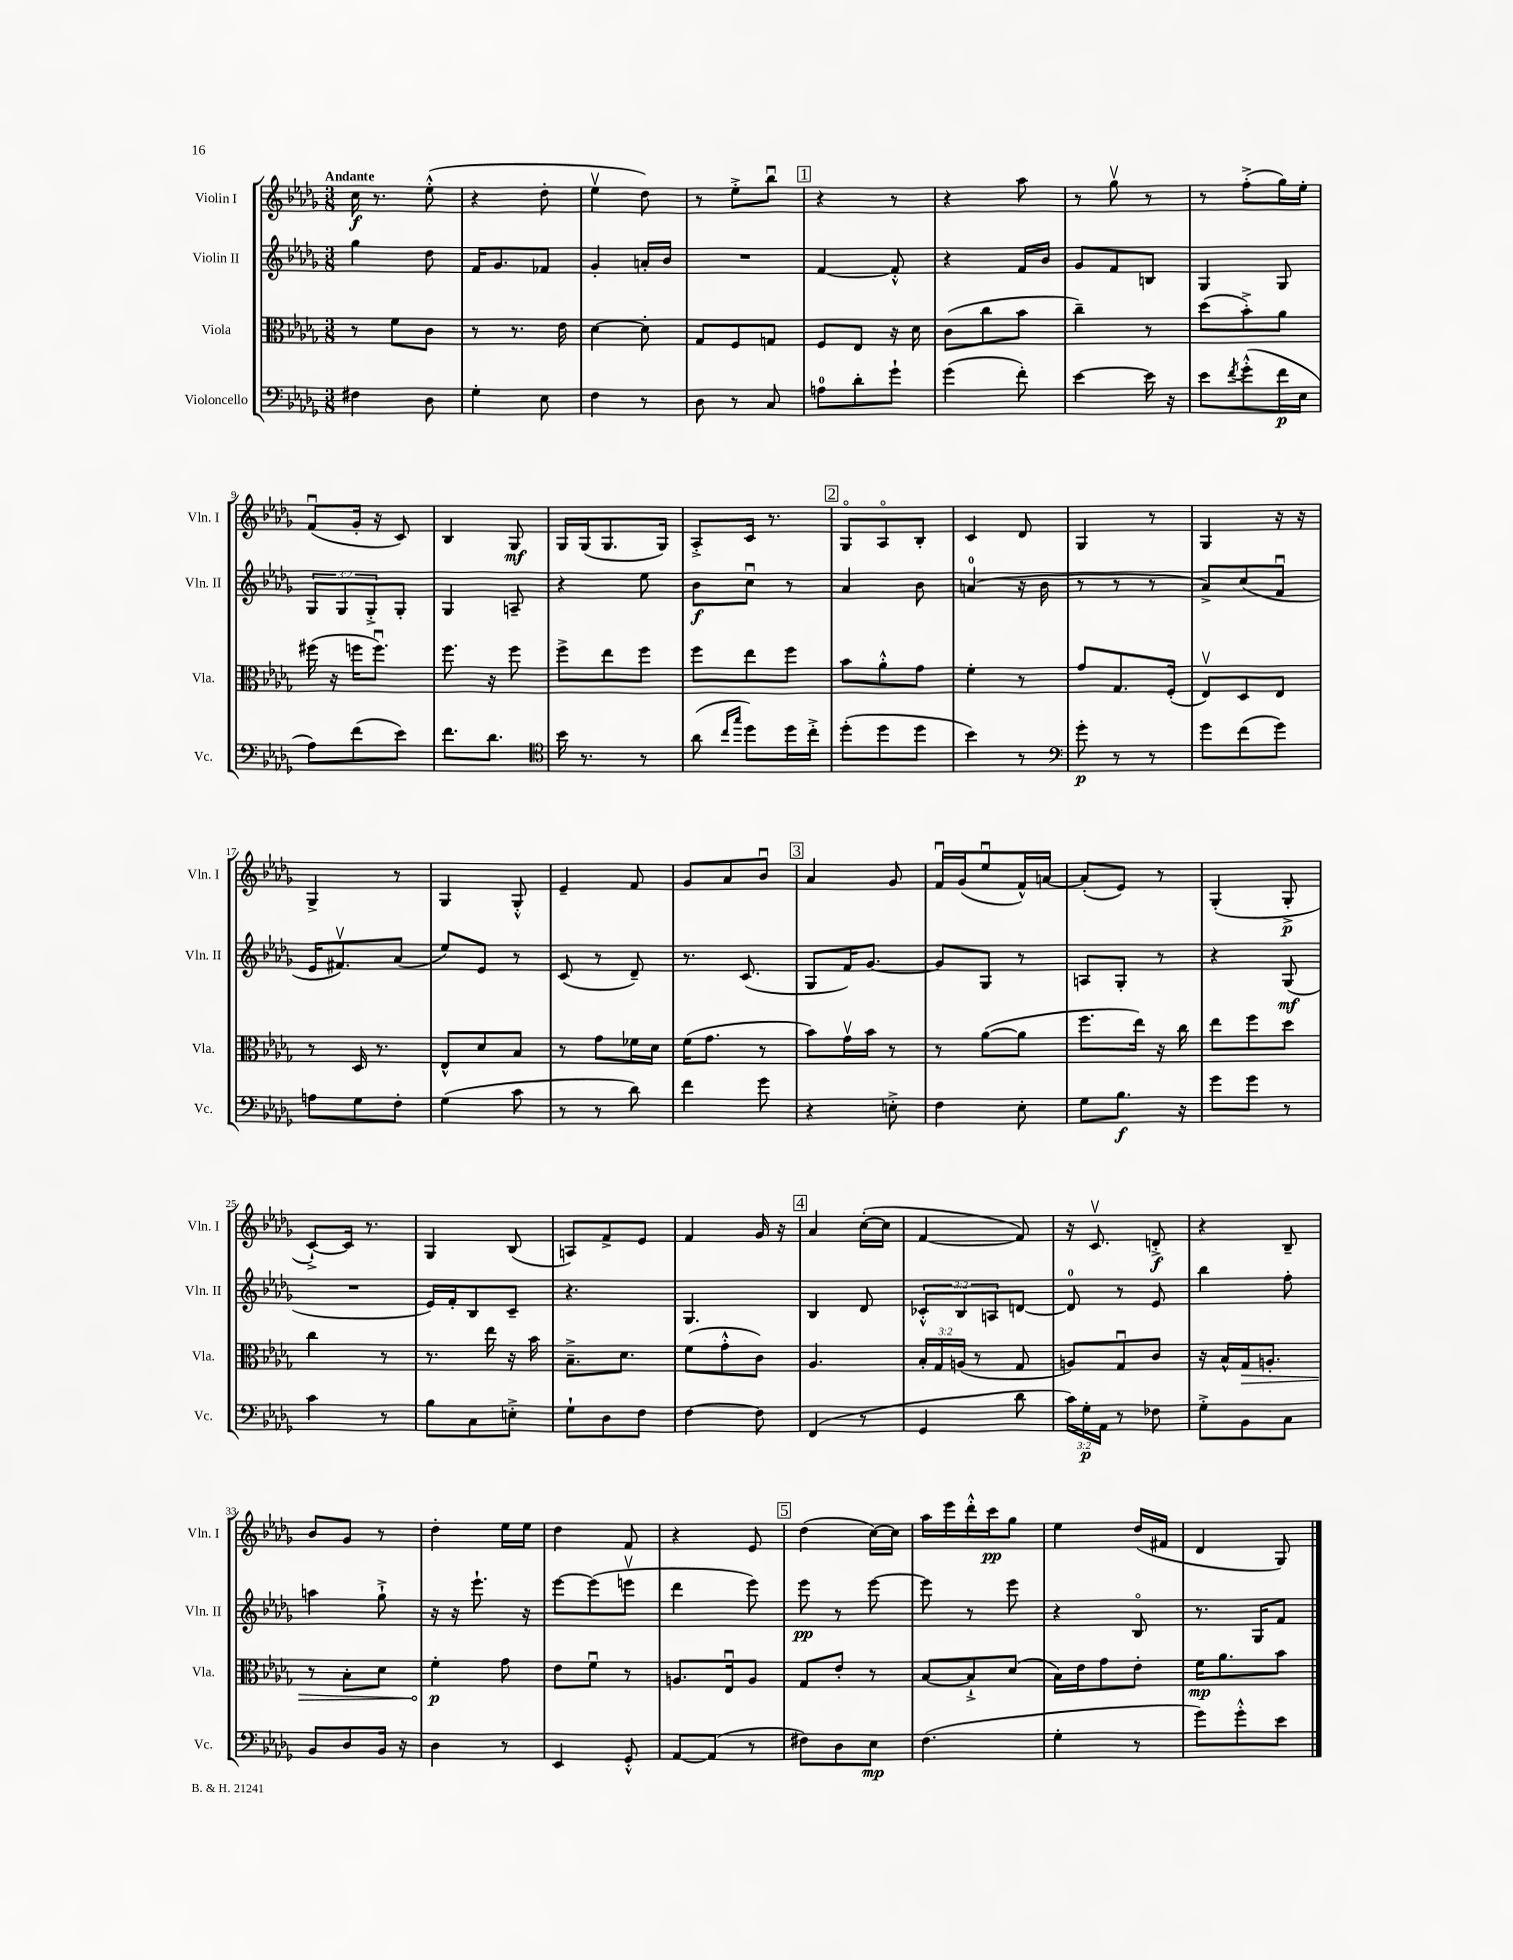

**kern	**kern	**kern	**kern
*staff4	*staff3	*staff2	*staff1
*clefF4	*clefC3	*clefG2	*clefG2
*k[b-e-a-d-g-]	*k[b-e-a-d-g-]	*k[b-e-a-d-g-]	*k[b-e-a-d-g-]
*M3/8	*M3/8	*M3/8	*M3/8
4F#	8r	4gg-	16cc
.	.	.	8.r
.	8f	.	.
8D-	8c	8dd-	(8ee-'^^
=	=	=	=
4G-'	8r	16f	4r
.	.	8.g-	.
.	8.r	.	.
8E-	.	8f-	8dd-'
.	16e-	.	.
=	=	=	=
4F	[4d-	4g-'	4ee-v
8r	8d-']	16a'	8dd-)
.	.	16b-	.
=	=	=	=
8D-	8G-	4.r	8r
8r	8F	.	8ee-'^
8C	8G	.	8bb-u
=	=	=	=
8A	8F	[4f	4r
8d-'	8E-	.	.
8g-`	16r	8f'^^]	8r
.	16d-	.	.
=	=	=	=
(4g-	(8c	4r	4r
.	8cc	.	.
8f')	8b-	16f	8aa-
.	.	16b-	.
=	=	=	=
[4e-	4cc~)	8g-	8r
.	.	8f	8gg-v
16e-]	8r	8B	8r
16r	.	.	.
=	=	=	=
8e-	(8dd-	4G-	8r
8qf	.	.	.
(8g-'^^	8b-'^)	.	(8ff'^
16f	8a-	8G-	16gg-)
16E-	.	.	16ee-'
=	=	=	=
8A-)	(16ff#	12G-	(8fu
.	16r	.	.
.	.	12G-	.
(8f	16ff	.	16g-'
.	.	12G-'^	.
.	8.ffu)	.	16r
8e-)	.	8G-'	8c)
=	=	=	=
8.f	8.ff	4G-	4B-
8.d-	16r	.	.
.	8ff	8A~	8G-
=	=	=	=
*clefC4	*	*	*
16b-	8ff^	4r	16G-
8.r	.	.	(16G-
.	8ee-	.	8.G-
8r	8ff	8ee-	.
.	.	.	16G-)
=	=	=	=
(8a-	8ff	8b-	8A-'^
16qqcc	.	.	.
16qqgg-	.	.	.
8dd-)	8ee-	8ccu	16c
.	.	.	8.r
16dd-	8ff	8r	.
16cc'^	.	.	.
=	=	=	=
(8dd-'	8b-	4a-	8G-o
8dd-	8a-'^^	.	8A-o
8dd-	8g-	8b-	8B-'
=	=	=	=
4b-)	4f'	(4a	4c
8r	8r	16r	8d-
.	.	16b-	.
=	=	=	=
*clefF4	*	*	*
8g-'	8g-	8r	4G-
8r	8.G-	8r	.
8r	.	8r	8r
.	(16F'	.	.
=	=	=	=
8g-	8E-v)	8a-^)	4G-
(8f	8D-	(8cc	.
8g-)	8E-	8fu	16r
.	.	.	16r
=	=	=	=
8A	8r	16e-	4G-^
.	.	8.f#v)	.
8G-	16D-	.	.
.	8.r	.	.
8F'	.	(8a-	8r
=	=	=	=
(4G-	8E-^^	8ee-)	4G-
.	8d-	8e-	.
8c	8B-	8r	8G-'^^
=	=	=	=
8r	8r	(8c	4e-~
8r	8g-	8r	.
8d-)	16f-	8d-~)	8f
.	16d-	.	.
=	=	=	=
4f	(16f	8.r	8g-
.	8.g-	.	.
.	.	.	8a-
.	.	(8.c	.
8g-	8r	.	8b-u
=	=	=	=
4r	8b-)	8G-	4a-
.	16g-v	16f)	.
.	16b-	[8.g-	.
8E'^	8r	.	8g-
=	=	=	=
4F	8r	8g-]	16fu
.	.	.	(16g-
.	([8a-	8G-	8ee-u
8E-'	8a-]	8r	16f^^)
.	.	.	[16a
=	=	=	=
8G-	8.ff	8A	(8a']
8.B-	.	8G-'	8e-)
.	16ee-)	.	.
.	16r	8r	8r
16r	16cc	.	.
=	=	=	=
8g-	8ee-	4r	(4G-'
8g-	8ff	.	.
8r	8dd-	(8G-	8G-'^
=	=	=	=
4c	4cc	4.r	[8c`^)
.	.	.	16c]
.	.	.	8.r
8r	8r	.	.
=	=	=	=
8B-	8.r	16e-)	4G-
.	.	16f'	.
8C	.	8B-	.
.	16ee-	.	.
8E'^	16r	8c~	(8B-
.	16b-	.	.
=	=	=	=
8G-`	8.B-~^	4.r	8A)
8D-	.	.	8f^
.	8.d-	.	.
8F	.	.	8e-
=	=	=	=
[4F	(8f	4.G-	4f
.	8g-'^^	.	.
8F]	8c)	.	16g-
.	.	.	16r
=	=	=	=
(4FF	4.A-	4B-	4a-
8r	.	8d-	([16cc'
.	.	.	16cc]
=	=	=	=
4GG-	24B-'	12c-'^^	[4f
.	24G-	.	.
.	(24A	12B-	.
.	8r	.	.
.	.	12A	.
8d-	8G-	[8d	8f])
=	=	=	=
24c)	8A)	8d]	16r
24G-'	.	.	.
.	.	.	8.cv
24AA-	.	.	.
8r	8G-u	8r	.
8F-	8c	8e-	8d'^
=	=	=	=
8G-'^	16r	4bb-	4r
.	16B-^^	.	.
8BB-	16G-	.	.
.	8.A'	.	.
8C	.	8ff'	8B-~
=	=	=	=
8BB-	8r	4aa	8b-
8D-	8B-'	.	8g-
16BB-	8d-	8gg-`^	8r
16r	.	.	.
=	=	=	=
4D-	4f'	16r	4dd-'
.	.	16r	.
.	.	8.eee-`	.
8r	8g-	.	16ee-
.	.	16r	16ee-
=	=	=	=
4EE-	8e-	[8eee-	4dd-
.	8fu	(8eee-]	.
8GG-'^^	8r	8eeev	8f
=	=	=	=
[8AA-	8.A	4ddd-	4r
(8AA-]	.	.	.
.	16E-u	.	.
8r	8A	8eee-)	8e-
=	=	=	=
8F#)	8G-	8eee-	(4dd-
8D-	8e-'	8r	.
8E-	8r	[8eee-	[16cc)
.	.	.	16cc]
=	=	=	=
(4.F	[8B-	8eee-]	16aa-
.	.	.	16eee-
.	8B-`^]	8r	16ddd-'^^
.	.	.	16ccc
.	(8d-	8eee-	8gg-
=	=	=	=
4G-'	16B-)	4r	4ee-
.	16e-	.	.
.	8g-	.	.
8r	8e-'	8B-o	(16dd-
.	.	.	16f#
=	=	=	=
8g-)	16f	8.r	4d-
.	8.a-	.	.
8g-'^^	.	.	.
.	.	16G-	.
8e-	8b-	8f	8G-)
==	==	==	==
*-	*-	*-	*-
